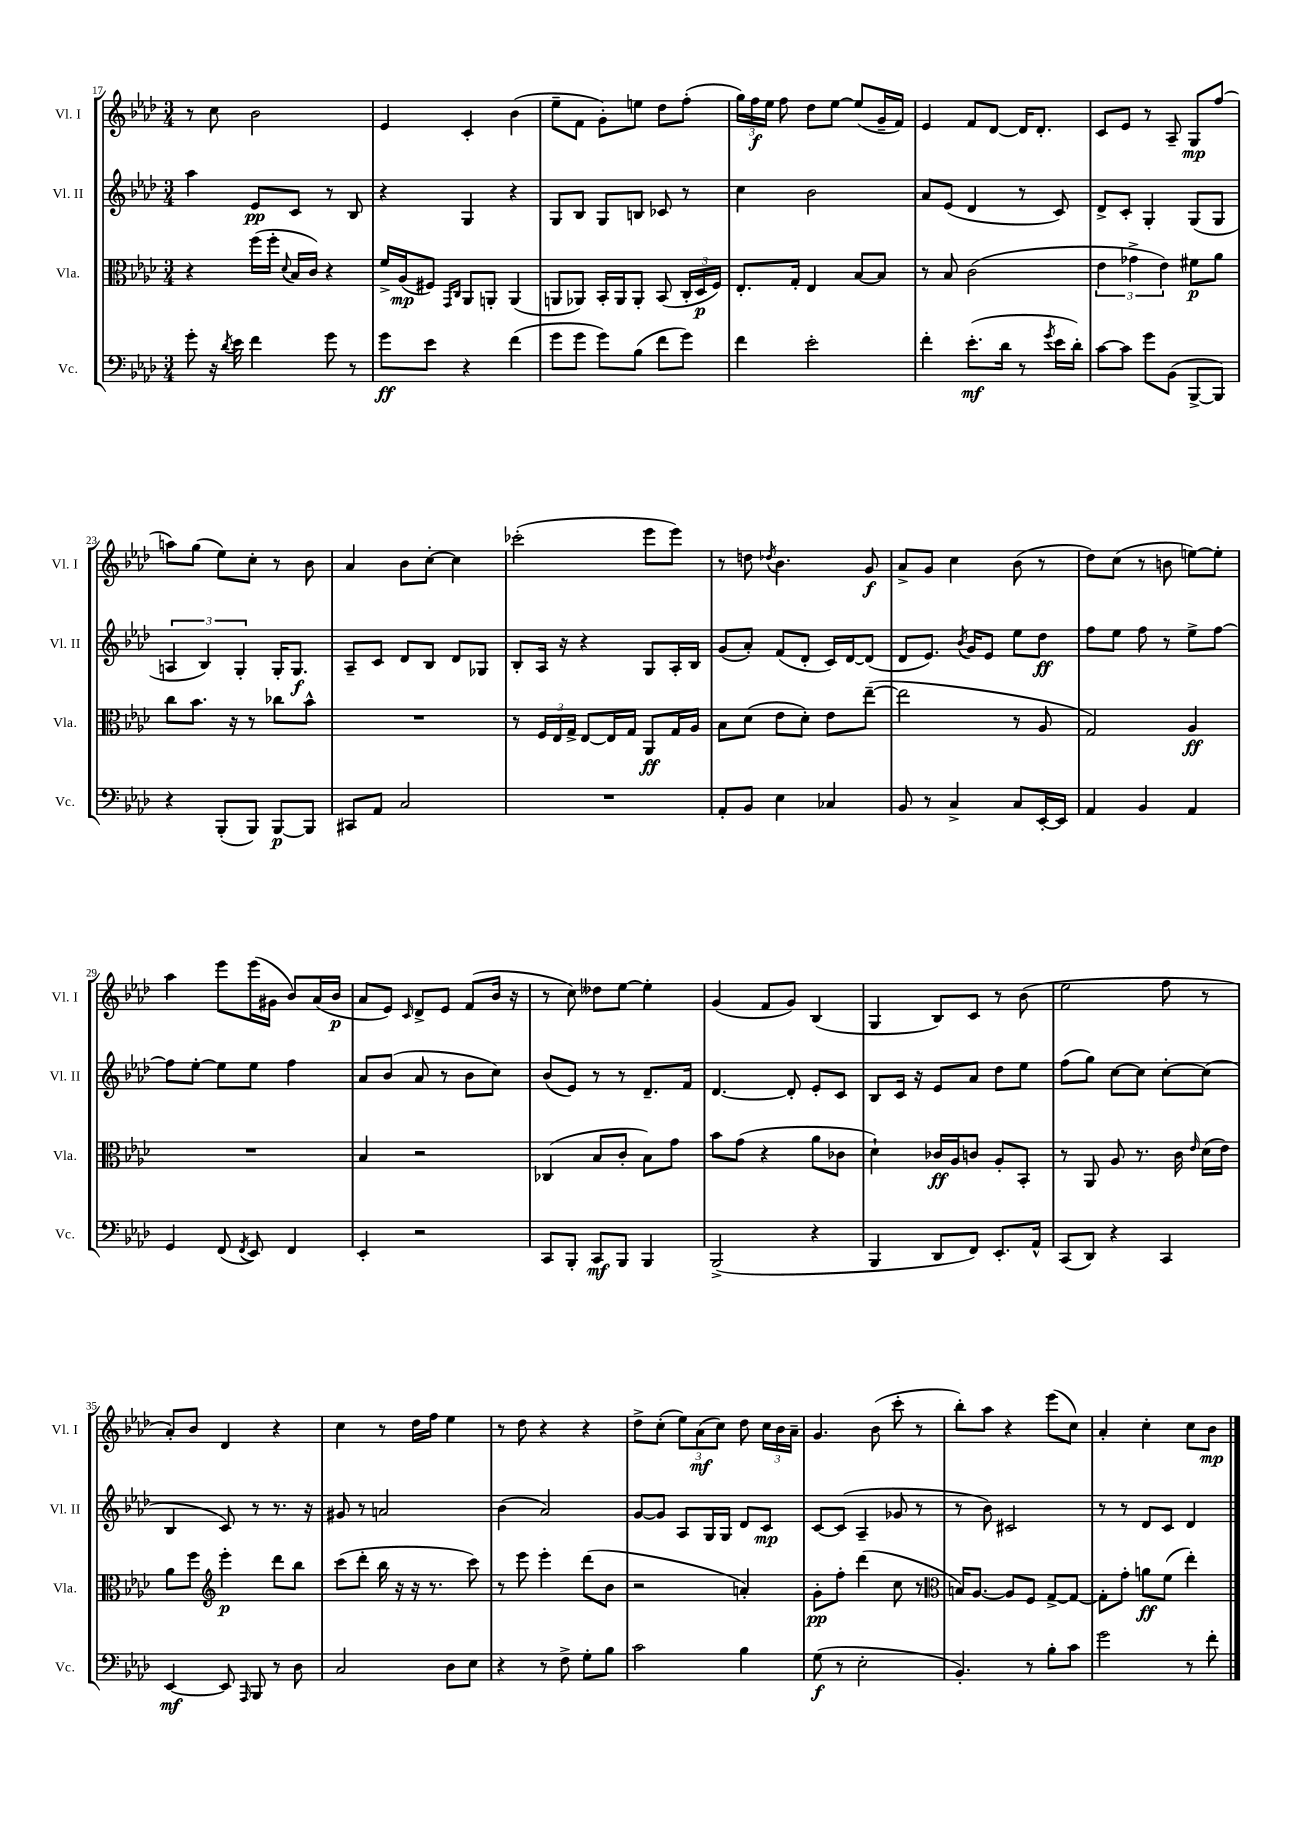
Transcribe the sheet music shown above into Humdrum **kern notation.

**kern	**kern	**kern	**kern
*staff4	*staff3	*staff2	*staff1
*clefF4	*clefC3	*clefG2	*clefG2
*k[b-e-a-d-]	*k[b-e-a-d-]	*k[b-e-a-d-]	*k[b-e-a-d-]
*M3/4	*M3/4	*M3/4	*M3/4
8g'	4r	4aa-	8r
16r	.	.	8cc
8qd-	.	.	.
16e-	.	.	.
4f	(16ff	8e-	2b-
.	16ff'	.	.
.	8qqd-	.	.
.	16B-	8c	.
.	16c)	.	.
8g	4r	8r	.
8r	.	8B-	.
=	=	=	=
8g	16f^	4r	4e-
.	(16A-	.	.
8e-	8F#)	.	.
.	16qqGG	.	.
.	16qqC	.	.
4r	8AA-	4G	4c'
.	8AA'	.	.
(4f	(4AA	4r	(4b-
=	=	=	=
8g	8AA	8G	8ee-~
8g	8AA-)	8B-	8f
8g)	16BB-'	8G	8g')
.	16AA-	.	.
(8B-	8AA-'	8B	8ee
8f	(8BB-	8c-	8dd-
8g)	24C'	8r	(8ff'
.	24D-	.	.
.	24F)	.	.
=	=	=	=
4f	8.E-'	4cc	24gg)
.	.	.	24ff
.	.	.	24ee-
.	.	.	8ff
.	16G'	.	.
2e-'	4E-	2b-	8dd-
.	.	.	[8ee-
.	[8B-	.	(8ee-]
.	8B-]	.	16g~
.	.	.	16f)
=	=	=	=
4f'	8r	8a-	4e-
.	8B-	(8e-	.
(8.e-'	(2c	4d-	8f
.	.	.	[8d-
16d-	.	.	.
8r	.	8r	16d-]
.	.	.	8.d-'
8qg	.	.	.
16e-	.	8c)	.
16d-')	.	.	.
=	=	=	=
[8c	6e-	8d-^	8c
8c]	.	8c'	8e-
.	6g-^	.	.
8g	.	4G'	8r
.	6e-)	.	.
(8BB-	.	.	8A-~
[8BBB-^	8f#	(8G	8G
8BBB-])	8a-	8G	(8ff
=	=	=	=
4r	8cc	6A	8aa)
.	8.b-	.	(8gg
.	.	6B-)	.
(8BBB-'	.	.	8ee-)
.	16r	.	.
.	.	6G'	.
8BBB-)	8r	.	8cc'
[8BBB-	8cc-	16G'	8r
.	.	8.G	.
8BBB-]	8b-^^	.	8b-
=	=	=	=
8CC#	2.r	8A-~	4a-
8AA-	.	8c	.
2C	.	8d-	8b-
.	.	8B-	[8cc'
.	.	8d-	4cc]
.	.	8G-	.
=	=	=	=
2.r	8r	8B-'	(2ccc-'
.	24F	16A-	.
.	24E-	.	.
.	.	16r	.
.	24G^	.	.
.	[8E-	4r	.
.	16E-]	.	.
.	16G	.	.
.	8AA-	8G	8eee-
.	16G	16A-'	8eee-)
.	16A-	16B-	.
=	=	=	=
8AA-'	8B-	(8g	8r
8BB-	(8d-	8a-')	8dd
.	.	.	8qdd-
4E-	8e-	(8f	4.b-
.	8d-')	8d-'	.
4C-	8e-	16c)	.
.	.	[16d-	.
.	([8ee-~	(8d-]	8g
=	=	=	=
8BB-	2ee-]	8d-	8a-^
8r	.	8.e-)	8g
4C^	.	.	4cc
.	.	8qb-	.
.	.	16g	.
.	.	8e-	.
8C	8r	8ee-	(8b-
[16EE-'	8A-	8dd-	8r
16EE-]	.	.	.
=	=	=	=
4AA-	2G)	8ff	8dd-)
.	.	8ee-	(8cc
4BB-	.	8ff	8r
.	.	8r	8b
4AA-	4A-	8ee-^	[8ee)
.	.	[8ff	8ee']
=	=	=	=
4GG	2.r	8ff]	4aa-
.	.	[8ee-'	.
(8FF	.	8ee-]	8eee-
8qFF	.	.	.
8EE-)	.	8ee-	(16eee-
.	.	.	16g#
4FF	.	4ff	8b-)
.	.	.	(16a-
.	.	.	16b-
=	=	=	=
4EE-'	4B-	8a-	8a-
.	.	(8b-	8e-)
.	.	.	16qqc
2r	2r	8a-	8d-^
.	.	8r	8e-
.	.	8b-	(8f
.	.	8cc)	16b-
.	.	.	16r
=	=	=	=
8CC	(4C-	(8b-	8r
8BBB-'	.	8e-)	8cc)
8CC	8B-	8r	8dd--
8BBB-	8c'	8r	[8ee-
4BBB-	8B-)	8.d-~	4ee-']
.	8g	.	.
.	.	16f	.
=	=	=	=
(2BBB-^	8b-	[4.d-	(4g
.	(8g	.	.
.	4r	.	8f
.	.	8d-']	8g)
4r	8a-	8e-'	(4B-
.	8c-	8c	.
=	=	=	=
4BBB-	4d-`)	8B-	4G
.	.	16c	.
.	.	16r	.
8DD-	16c-	8e-	8B-)
.	16A-	.	.
8FF)	8c	8a-	8c
8.EE-'	8A-'	8dd-	8r
.	8BB-'	8ee-	(8b-
16AA-^^	.	.	.
=	=	=	=
(8CC	8r	(8ff	2ee-
8DD-)	8AA-	8gg)	.
4r	8A-	[8cc	.
.	8.r	8cc]	.
4CC	.	[8cc'	8ff
.	16c	.	.
.	16qqe-	.	.
.	(16d-	(8cc]	8r
.	16e-)	.	.
=	=	=	=
[4EE-	8a-	4B-	8a-')
.	8ff	.	8b-
*	*clefG2	*	*
8EE-]	4eee-'	8c)	4d-
16qqAAA-	.	.	.
8BBB-	.	8r	.
8r	8ddd-	8.r	4r
8D-	8bb-	.	.
.	.	16r	.
=	=	=	=
2C	(8ccc	8g#	4cc
.	8ddd-'	8r	.
.	16bb-	2a	8r
.	16r	.	.
.	16r	.	16dd-
.	8.r	.	16ff
8D-	.	.	4ee-
8E-	8ccc)	.	.
=	=	=	=
4r	8r	(4b-	8r
.	8eee-	.	8dd-
8r	4eee-'	2a-)	4r
8F^	.	.	.
8G'	(8ddd-	.	4r
8B-	8b-	.	.
=	=	=	=
2c	2r	[8g	8dd-^
.	.	8g]	(8cc'
.	.	8A-	12ee-)
.	.	.	(12a-
.	.	16G	.
.	.	.	12cc)
.	.	16G	.
4B-	4a')	8d-	8dd-
.	.	8c	24cc
.	.	.	24b-
.	.	.	24a-~
=	=	=	=
(8G	8g'	[8c	4.g
8r	8ff'	(8c]	.
2E-'	(4ddd-	4A-~	.
.	.	.	(8b-
.	8cc	8g-	8ccc'
.	8r	8r	8r
=	=	=	=
*	*clefC3	*	*
4.BB-')	16B)	8r	8bb-')
.	[8.A-	.	.
.	.	8b-)	8aa-
.	8A-]	2c#	4r
8r	8F	.	.
8B-'	[8G^	.	(8eee-
8c	8G_	.	8cc)
=	=	=	=
2g	8G']	8r	4a-'
.	8g'	8r	.
.	8a	8d-	4cc'
.	(8f	8c	.
8r	4ee-')	4d-	8cc
8f'	.	.	8b-
==	==	==	==
*-	*-	*-	*-
